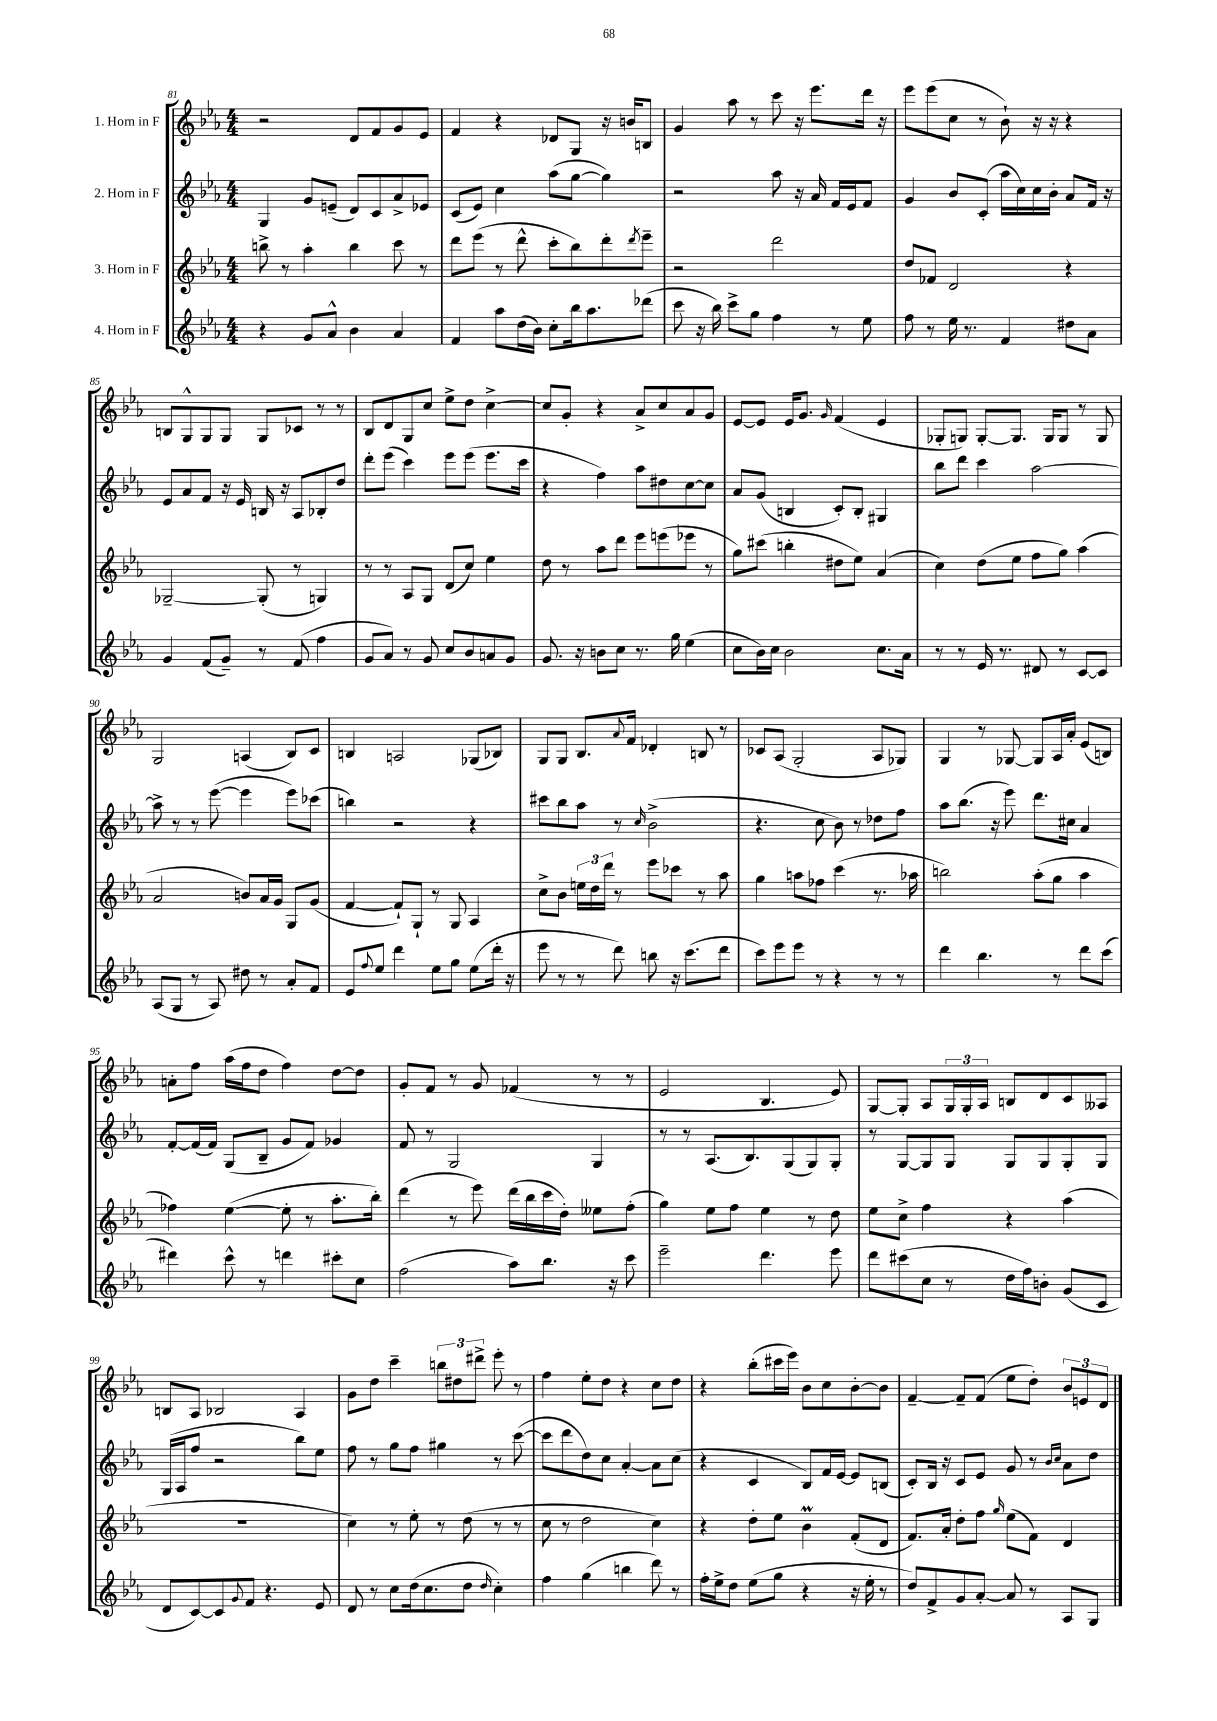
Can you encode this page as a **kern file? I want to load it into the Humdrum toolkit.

**kern	**kern	**kern	**kern
*part4	*part3	*part2	*part1
*staff4	*staff3	*staff2	*staff1
*I"4. Horn in F	*I"3. Horn in F	*I"2. Horn in F	*I"1. Horn in F
*clefG2	*clefG2	*clefG2	*clefG2
*k[b-e-a-]	*k[b-e-a-]	*k[b-e-a-]	*k[b-e-a-]
*M4/4	*M4/4	*M4/4	*M4/4
=81	=81	=81	=81
4r	8bbn^\	4G/	2r
.	8r	.	.
8g/L	4aa-'\	8g/L	.
8a-^^/J	.	(8en~/J	.
4b-\	4bb\	8d/L)	8d/L
.	.	8c/	8f/
4a-/	8ccc\	8a-^/	8g/
.	8r	8e-X/J	8e-/J
=82	=82	=82	=82
4f/	8ddd\L	(8c/L	4f/
.	(8eee-\J	8e-/J)	.
8aa-\L	8r	4cc\	4r
(16dd\L	8ddd^^\	.	.
16b-\JJ)	.	.	.
8cc'\L	8ccc'\L	(8aa-\L	8d-X/L
16bb-\k	8bb-\)	[8gg\J	8G/J
8.aa-\	.	.	.
.	8ddd'\	4gg\])	16r
.	.	.	16bn/KL
.	8qddd/	.	.
(8ddd-X\J	8eee-~\J	.	8Bn/J
=83	=83	=83	=83
8ccc\	2r	2r	4g/
16r	.	.	.
16bb-\)	.	.	.
8ccc^\L	.	.	8aa-\
8gg\J	.	.	8r
4ff\	2ddd\	8aa-\	8ccc\
.	.	16r	16r
.	.	16a-/	8.eee-\L
8r	.	16f/LL	.
.	.	16e-/J	.
8ee-\	.	8f/J	16ddd\Jk
.	.	.	16r
=84	=84	=84	=84
8ff\	8dd/L	4g/	8eee-\L
8r	8f-X/J	.	(8eee-\
16ee-\	2d/	8b-/L	8cc\J
8.r	.	.	.
.	.	(8c'/J	8r
4f/	.	16aa-\LL	8b-`\)
.	.	16cc\)	.
.	.	16cc\	16r
.	.	16b-'\JJ	16r
8dd#X\L	4r	8a-/L	4r
8a-\J	.	16f/Jk	.
.	.	16r	.
!!LO:LB:g=z
=85	=85	=85	=85
4g/	[2G-X~/	8e-/L	8Bn/L
.	.	8a-/	8G^^/
(8f/L	.	8f/J	8G/
8g~/J)	.	16r	8G/J
.	.	16e-/	.
8r	(8G-'/]	16Bn/	8G/L
.	.	16r	.
(8f/	8r	8A-/L	8c-X/J
4ff\	4Gn/)	8B-X'/	8r
.	.	8dd/J	8r
=86	=86	=86	=86
8g/L	8r	8ddd'\L	8B-/L
8a-/J)	8r	(8eee-\J	8d/
8r	8A-/L	4ccc\)	8G/
8g/	8G/J	.	8cc/J
8cc/L	(8d/L	8eee-\L	8ee-^\L
8b-/	8cc/J)	(8eee-\J	8dd\J
8an/	4ee-\	8.eee-\L	[4cc^\
8g/J	.	.	.
.	.	16ccc\Jk	.
=87	=87	=87	=87
8.g/	8dd\	4r	8cc/L]
.	8r	.	8g'/J
16r	.	.	.
8bn\L	8aa-\L	4ff\)	4r
8cc\J	8ddd\J	.	.
8.r	8eee-\L	8aa-\L	8a-^/L
.	(8eeen\	8dd#X\	8cc/
16gg\	.	.	.
(4ee-\	8eee-X\J	[8cc\	8a-/
.	8r	8cc\J]	8g/J
=88	=88	=88	=88
8cc\L	8gg\L)	8a-/L	[8e-/L
16b-\L)	(8ccc#X\J	(8g/J	8e-/J]
16cc\JJ	.	.	.
2b-\	4bbn'\	4Bn/	16e-/KL
.	.	.	8.g/J
.	.	.	16qqg/
.	8dd#X\L	8c'/L)	(4f/
.	8ee-\J)	8B'/J	.
8.cc\L	(4a-/	4G#X/	4e-/
16a-\Jk	.	.	.
=89	=89	=89	=89
8r	4cc\)	8bb-\L	8G-X'/L
8r	.	8ddd\J	8Gn/J)
16e-/	(8dd\L	4ccc\	[8G'/L
8.r	.	.	.
.	8ee-\J	.	8.G/J]
8d#X/	8ff\L	[2aa-\	.
.	.	.	16G/KL
8r	8gg\J)	.	8G/J
[8c/L	(4aa-\	.	8r
8c/J]	.	.	8G/
!!LO:LB:g=z
=90	=90	=90	=90
(8A-/L	2a-/	8aa-^\]	2G/
8G/J	.	8r	.
8r	.	8r	.
8A-/)	.	([8eee-\	.
8dd#X\	8bn/L)	4eee-\]	(4An/
8r	16a-/L	.	.
.	16g/JJ	.	.
8a-'/L	8G/L	8eee-\L)	8B-/L)
8f/J	(8g/J	(8ccc-X\J	8c/J
=91	=91	=91	=91
8e-/L	[4f/	4bbn\)	4Bn/
8qqff/	.	.	.
8ee-/J	.	.	.
4ddd\	8f`/L])	2r	2An/
.	8G`/J	.	.
8ee-\L	8r	.	.
8gg\J	8G/	.	.
(8ee-\L	4A-/	4r	(8G-X/L
16ddd'\Jk	.	.	8B-X/J)
16r	.	.	.
=92	=92	=92	=92
8eee-\	8cc^\L	8ccc#X\L	8G/L
8r	8b-\J	8bb-\	8G/J
8r	24een\LL	8aa-\J	8.B-/L
.	24dd\	.	.
.	24ddd\JJ	.	.
8ddd\)	8r	8r	.
.	.	.	8qqa-/
.	.	.	16f/Jk
.	.	16qqcc/	.
8bbn\	8eee-\L	(2b-^\	4d-X'/
16r	8ccc-X\J	.	.
(8.ccc\L	.	.	.
.	8r	.	8Bn/
8ddd\J	8aa-\	.	8r
=93	=93	=93	=93
8ccc\L)	4gg\	4.r	8c-X/L
8eee-\	.	.	(8A-/J
8eee-\J	8aan\L	.	2G'/
8r	8ff-X\J	8cc\	.
4r	(4ccc\	8b-\)	.
.	.	8r	.
8r	8.r	8dd-X\L	8A-/L
8r	.	8ff\J	8G-X/J)
.	16aa-X\	.	.
=94	=94	=94	=94
4ddd\	2bbn\)	8aa-\L	4G/
.	.	(8.bb-\J	.
4.bb-\	.	.	8r
.	.	16r	.
.	.	8eee-\)	[8G-X/
.	(8aa-'\L	8.ddd\L	8G-/L]
8r	8gg\J	.	16A-/L
.	.	16cc#X\Jk	16a-'/JJ
8ddd\L	4aa-\	4a-/	(8e-/L
(8ccc\J	.	.	8Bn/J)
!!LO:LB:g=z
=95	=95	=95	=95
4ddd#X\)	4ff-X\)	[8f'/L	8an'\L
.	.	(16f/L]	8ff\J
.	.	16f/JJ)	.
8ccc^^\	([4ee-\	(8G/L	(16aa-\LL
.	.	.	16ff\J
8r	.	8B-~/J	8dd\J
4dddn\	8ee-'\]	8g/L	4ff\)
.	8r	8f/J)	.
8ccc#X'\L	8.aa-'\L	4g-X/	[8dd\L
8cc\J	.	.	8dd\J]
.	16bb-'\Jk)	.	.
=96	=96	=96	=96
(2ff\	(4ddd\	8f/	8g'/L
.	.	8r	8f/J
.	8r	2G/	8r
.	8eee-\)	.	8g/
8aa-\L)	(16ddd\LL	.	(4f-X/
.	16bb-\	.	.
8.bb-\J	16ccc\	.	.
.	16dd'\JJ)	.	.
.	8ee--X\L	4G/	8r
16r	.	.	.
8ccc\	(8ff'\J	.	8r
=97	=97	=97	=97
2eee-~\	4gg\)	8r	2e-/
.	.	8r	.
.	8ee-\L	(8.A-/L	.
.	8ff\J	.	.
.	.	8.B-/)	.
4.ddd\	4ee-\	.	4.B-/
.	.	(8G/	.
.	8r	8G/)	.
8eee-\	8dd\	8G'/J	8e-/)
=98	=98	=98	=98
8ddd\L	8ee-\L	8r	[8G/L
(8ccc#X\	8cc^\J	[8G/L	8G'/J]
8cc\J	4ff\	8G/]	8A-/L
8r	.	8G/J	24G/L
.	.	.	24G'/
.	.	.	24A-/JJ
16dd\LL	4r	8G/L	8Bn/L
16ff\J)	.	.	.
8bn'\J	.	8G/	8d/
(8g/L	(4aa-\	8G'/	8c/
8c/J	.	8G/J	8A--X/J
!!LO:LB:g=z
=99	=99	=99	=99
8d/L	1r	(16G/LL	8Bn/L
.	.	16A-/J	.
[8c/)	.	8ff/J	8A-/J
8c/]	.	2r	2B-X/
8qqg/	.	.	.
8f/J	.	.	.
4.r	.	.	.
.	.	8bb-\L)	4A-/
8e-/	.	8ee-\J	.
=100	=100	=100	=100
8d/	4cc\)	8ff\	8g\L
8r	.	8r	8dd\J
8cc\L	8r	8gg\L	4ccc~\
(16dd\k	8ee-'\	8ff\J	.
8.cc\	.	.	.
.	8r	4gg#X\	12bbn\L
.	.	.	12dd#X\
8dd\J	(8dd\	.	.
.	.	.	12ddd#X^\J
16qqdd/	.	.	.
4cc'\)	8r	8r	8eee-'\
.	8r	([8ccc\	8r
=101	=101	=101	=101
4ff\	8cc\	8ccc\L]	4ff\
.	8r	8ddd\	.
(4gg\	2dd\	8dd\)	8ee-'\L
.	.	8cc\J	8dd\J
4bbn\	.	[4a-'/	4r
8ddd\)	4cc\)	8a-\L]	8cc\L
8r	.	(8cc\J	8dd\J
=102	=102	=102	=102
16ff'\LL	4r	4r	4r
16ee-^\J	.	.	.
8dd\J	.	.	.
(8ee-\L	8dd'\L	4c/	(8bb-'\L
8gg\J	8ee-\J	.	16ccc#X\L
.	.	.	16eee-\JJ)
4r	4b-M\	8B-/L)	8b-\L
.	.	16f/L	8cc\
.	.	[16e-/JJ	.
16r	(8f'/L	8e-/L]	[8b-'\
16ee-'\	.	.	.
8r	8d/J	(8Bn/J	8b-\J]
=103	=103	=103	=103
8dd/L)	8.f/L)	8c'/L)	[4f~/
8f^/	.	16B-/Jk	.
.	16a-'/Jk	16r	.
8g/	8dd'\L	8c/L	8f~/L]
[8a-'/J	8ff\J	8e-/J	(8f/J
.	16qqgg/	.	.
8a-/]	(8ee-\L	8g/	8ee-\L
8r	8f\J)	8r	8dd'\J)
.	.	16qqb-/LL	.
.	.	16qqcc/JJ	.
8A-/L	4d/	8a-\L	12b-/L
.	.	.	12en/
8G/J	.	8dd\J	.
.	.	.	12d/J
==	==	==	==
*-	*-	*-	*-
